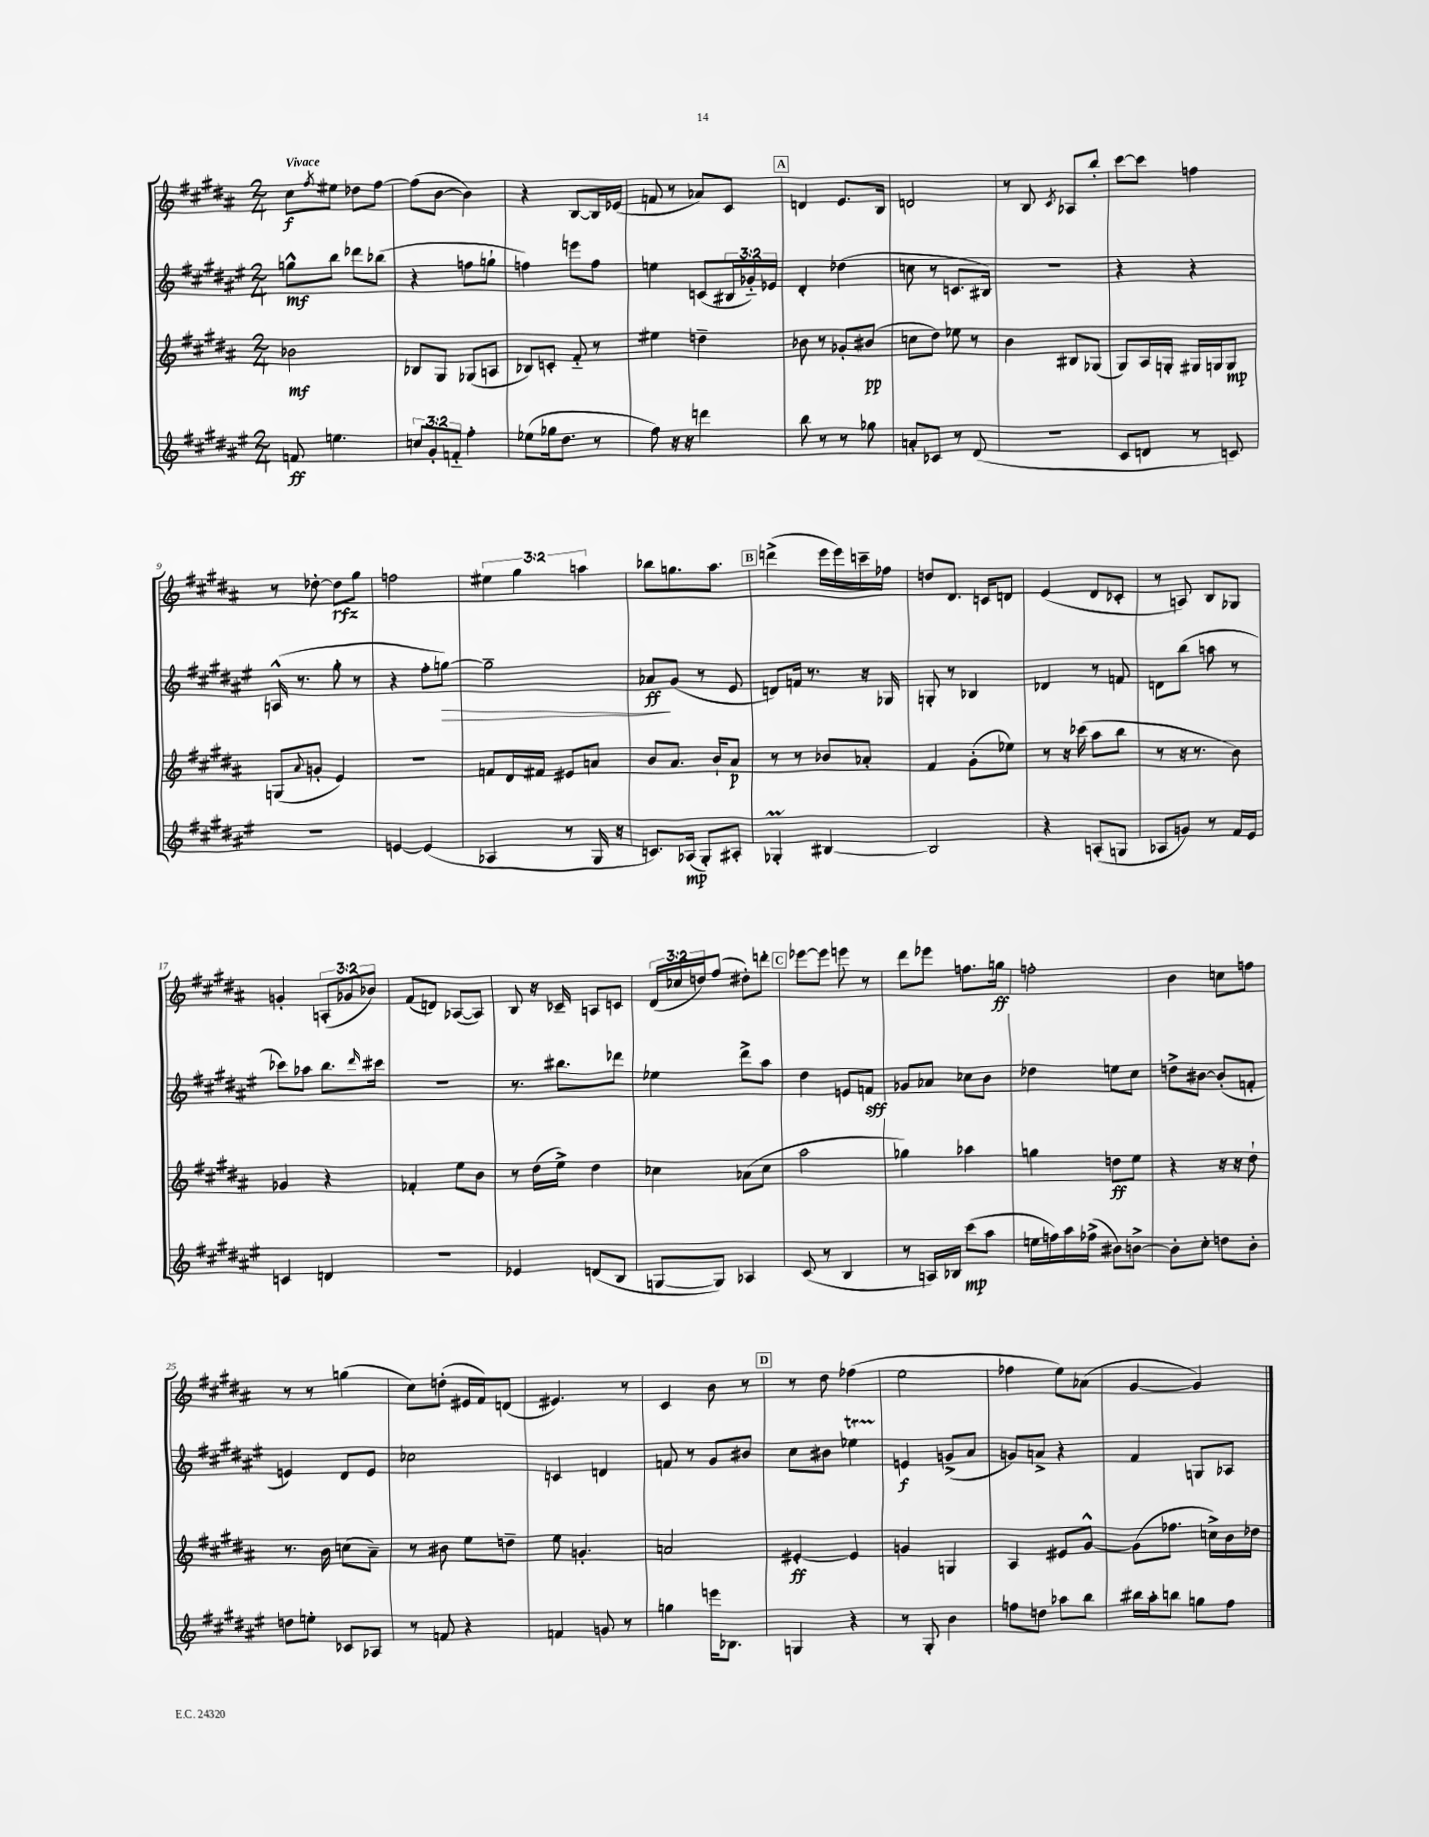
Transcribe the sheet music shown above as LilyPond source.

<<
\new StaffGroup <<
\new Staff = "s0" {
    \clef treble \key b \major \numericTimeSignature \time 2/4 \override Staff.TupletNumber.text = #tuplet-number::calc-fraction-text \tempo "Vivace"
    cis''8\f \acciaccatura { fis''8 } eis''8 des''8 fis''8~ |
    fis''8( b'8~ b'4) |
    r4 b8~ b16 ees'16( |
    f'8 r8 aes'8) cis'8 |
    \mark \markup { \box "A" } d'4 e'8. b16 |
    d'2 |
    r8 b8 \acciaccatura { cis'8 } aes8 b''8-. |
    cis'''8~ cis'''8 f''4 |
    r8 des''8~-. des''8\rfz gis''8 |
    f''2 |
    \tuplet 3/2 { eis''4 gis''4 a''4 } |
    bes''8 g''8. ais''8. |
    \mark \markup { \box "B" } d'''4->( e'''16 e'''16) c'''16-- fes''16 |
    d''8 dis'8. c'16 d'8 |
    e'4( dis'8 ces'8-. |
    r8 a8) b8 ges8 |
    g'4-. \tuplet 3/2 { a8-.( ges'8 bes'8) } |
    fis'8( d'8) aes8~( aes8) |
    b8 r16 ces'16-- a8 c'8 |
    \tuplet 3/2 { dis'16( ces''16 d''16) } fis''8( dis''8-.) d'''8-. |
    \mark \markup { \box "C" } ees'''8~ ees'''8 e'''8 r8 |
    dis'''8 ees'''8 f''8. g''16\ff |
    f''2-. |
    b'4 c''8 f''8 |
    r8 r8 g''4( |
    cis''8) d''8-.( eis'16 fis'16) d'8( |
    eis'4.) r8 |
    cis'4 b'8 r8 |
    \mark \markup { \box "D" } r8 dis''8 fes''4( |
    e''2 |
    fes''4 e''8) aes'8( |
    gis'4~ gis'4) \bar "|." |
}
\new Staff = "s1" {
    \clef treble \key fis \major \numericTimeSignature \time 2/4 \override Staff.TupletNumber.text = #tuplet-number::calc-fraction-text
    g''8-^\mf b''8 des'''8 bes''8( |
    r4 f''8 g''8-! |
    f''4) e'''8 f''8 |
    e''4 c'8( \tuplet 3/2 { bis16 ges'16-_) ees'16 } |
    \mark \markup { \box "A" } dis'4-. des''4( |
    c''8 r8 c'8. bis16) |
    r2 |
    r4 r4 |
    a16-^( r8. gis''8-. r8 |
    r4 fis''8-. g''8~\>) |
    g''2-- |
    aes'8\ff\! gis'8( r8 eis'8 |
    \mark \markup { \box "B" } d'8) f'16 r8. r16 ges16 |
    g8-. r8 bes4 |
    des'4 r8 f'8 |
    d'8 b''8( a''8 r8 |
    ces'''8) aes''8 b''8. \grace { dis'''16 } cis'''16 |
    R2 |
    r8. bis''8. des'''8 |
    ees''4 dis'''8-> ais''8 |
    \mark \markup { \box "C" } dis''4 e'8 f'8\sff |
    ges'8 aes'8 ces''8 b'8 |
    des''4 e''8 cis''8 |
    d''8-> bis'8~ bis'8-.( f'8-. |
    e'4) dis'8 e'8 |
    ces''2 |
    c'4 d'4 |
    f'8 r8 gis'8 bis'8 |
    \mark \markup { \box "D" } cis''8 bis'8 ees''4\startTrillSpan |
    e'4\stopTrillSpan\f g'8->( ais'8 |
    g'8) a'8-> r4 |
    fis'4 g8 aes8 \bar "|." |
}
\new Staff = "s2" {
    \clef treble \key b \major \numericTimeSignature \time 2/4
    bes'2\mf |
    bes8 gis8 ges8( a8 |
    bes8) c'8-. fis'8-_ r8 |
    eis''4 d''4-- |
    \mark \markup { \box "A" } bes'8 r8 ges'8-. bis'8\pp( |
    c''8 dis''8) ees''8 r8 |
    b'4 bis8 ges8( |
    gis8) ais16 g16-. gis16 g16 g8\mp |
    g8( \appoggiatura { ais'8 } g'8-. e'4) |
    R2 |
    f'8 dis'16 fis'16 eis'8 a'8 |
    b'8 ais'8. b'16-! ais'8\p |
    \mark \markup { \box "B" } r8 r8 bes'8 aes'8-. |
    fis'4 gis'8-.( ees''8) |
    r8 r16 ces'''16( ais''8 b''8 |
    r8 r16 r8. b'8) |
    ges'4 r4 |
    fes'4-. e''8 b'8 |
    r8 dis''16( e''16->) dis''4 |
    ces''4 aes'8( ces''8 |
    \mark \markup { \box "C" } ais''2 |
    ges''4) aes''4 |
    g''4 d''8\ff e''8 |
    r4 r16 r16 dis''8-! |
    r8. b'16 c''8( ais'8--) |
    r8 bis'8 e''8 d''8-- |
    e''8 g'4.-. |
    a'2 |
    \mark \markup { \box "D" } eis'4~-.\ff eis'4 |
    g'4 g4 |
    ais4 eis'8 gis'8~-^ |
    gis'8( fes''8. c''16->) b'16 des''16 \bar "|." |
}
\new Staff = "s3" {
    \clef treble \key fis \major \numericTimeSignature \time 2/4 \override Staff.TupletNumber.text = #tuplet-number::calc-fraction-text
    f'8\ff e''4. |
    \tuplet 3/2 { c''8 gis'8-. f'8-_ } fis''4-. |
    ees''8( ges''16 dis''8. r8 |
    fis''8) r16 r16 d'''4 |
    \mark \markup { \box "A" } b''8 r8 r8 ges''8 |
    a'8-. ces'8 r8 dis'8( |
    R2 |
    cis'8 d'8 r8 c'8) |
    R2 |
    e'4~ e'4( |
    aes4 r8 gis16 r16 |
    c'8.) aes16\mp( gis8-.) ais8-. |
    \mark \markup { \box "B" } ges4-.\prall bis4~ |
    bis2 |
    r4 a8-.( g8 |
    aes8 g'8) r8 fis'16 eis'16 |
    c'4 d'4 |
    r2 |
    ees'4 d'8( b8 |
    g8~ g8) aes4 |
    \mark \markup { \box "C" } cis'8( r8 b4 |
    r8 a16) bes16 cis'''8\mp( ais''8 |
    e''16 f''16) ais''16 fes''16->( bis'8) b'8~-> |
    b'8-. cis''8-. d''8 b'8-. |
    d''8 e''8-. ces'8 aes8 |
    r8 f'8 r4 |
    f'4 g'8 r8 |
    g''4 e'''16 bes8. |
    \mark \markup { \box "D" } g4 r4 |
    r8 gis8-. b'4 |
    f''8 d''8 aes''8 b''8 |
    bis''16 ais''16-. b''8 g''8 fis''8 \bar "|." |
}
>>
>>
